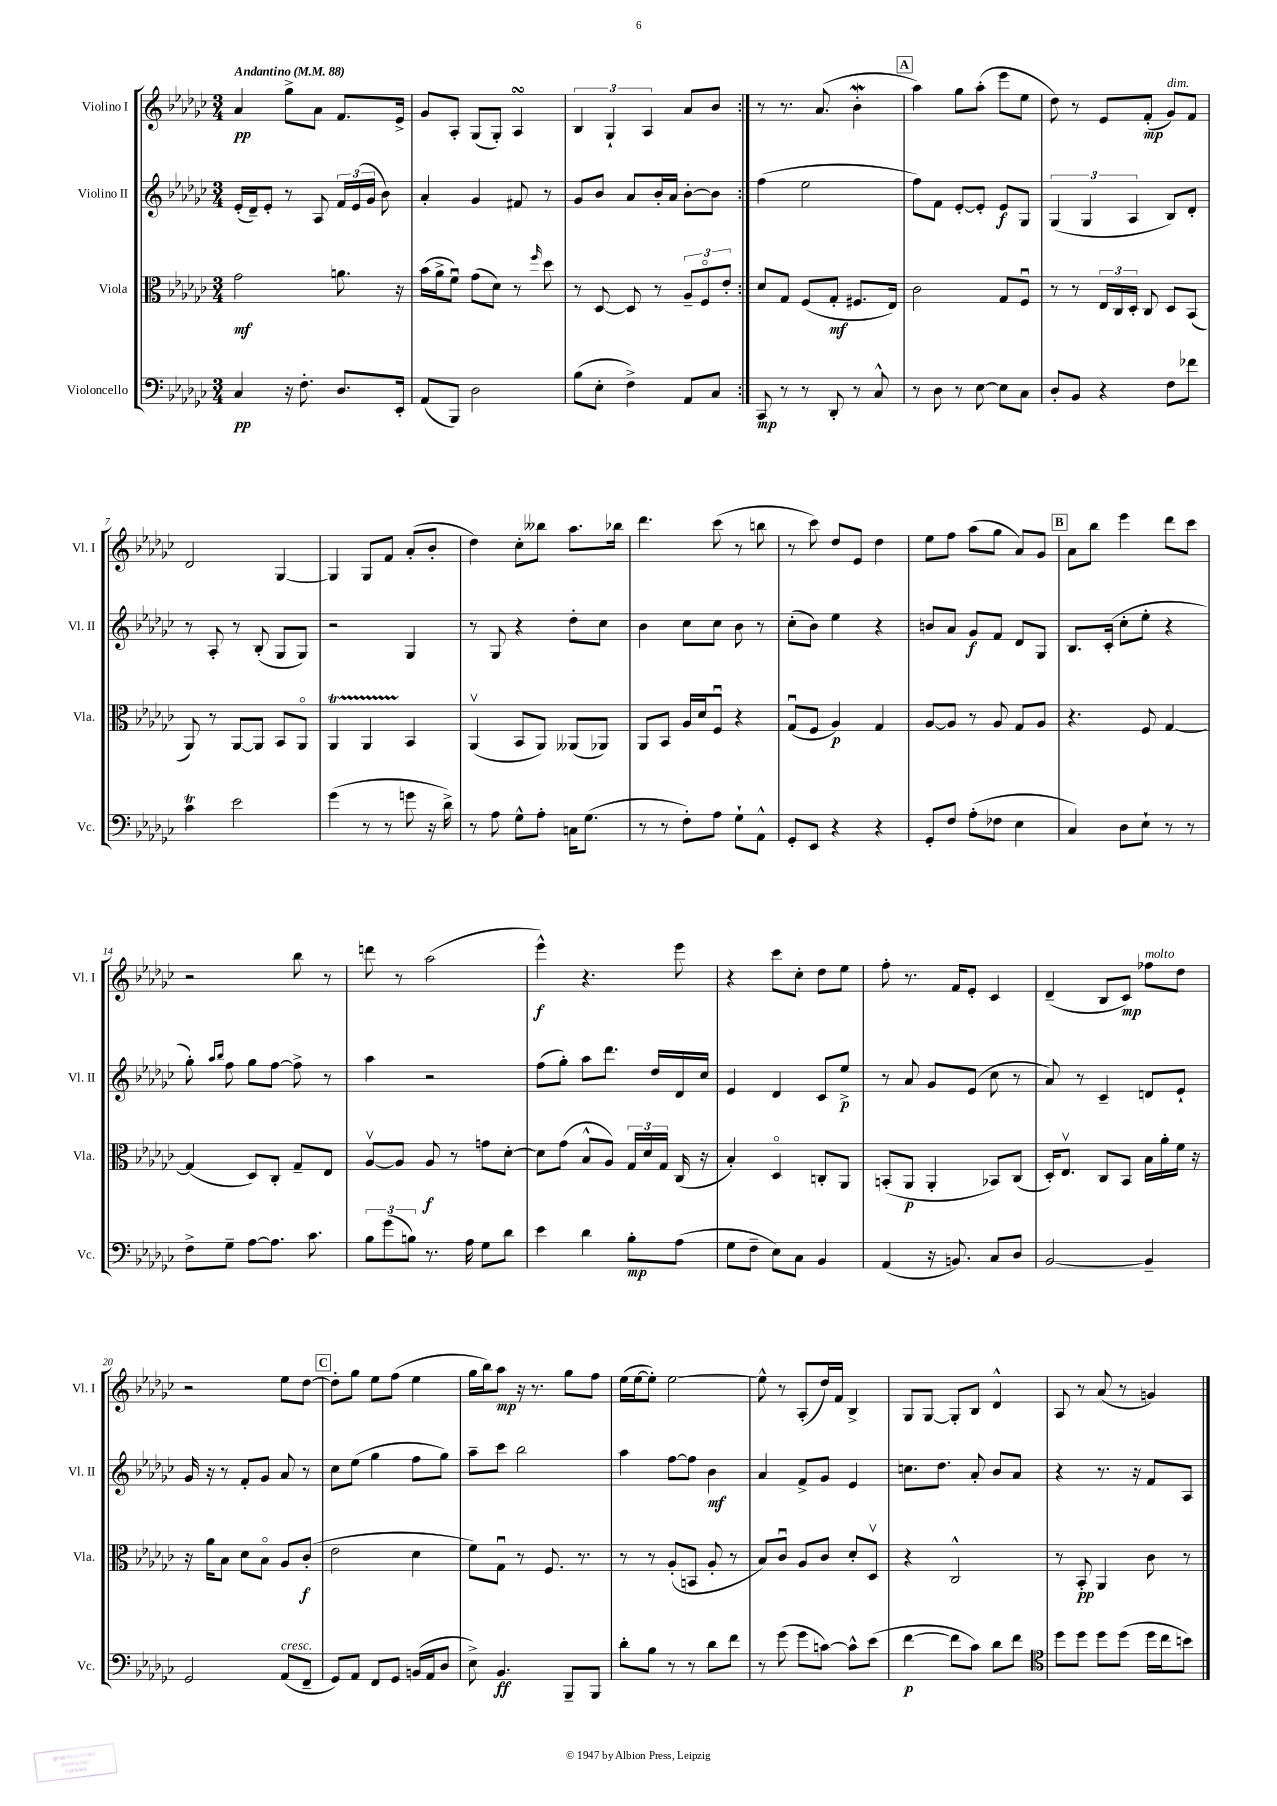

**kern	**dynam	**kern	**dynam	**kern	**dynam	**kern	**dynam
*part4	*part4	*part3	*part3	*part2	*part2	*part1	*part1
*staff4	*staff4	*staff3	*staff3	*staff2	*staff2	*staff1	*staff1
*I"Violoncello	*	*I"Viola	*	*I"Violino II	*	*I"Violino I	*
*I'Vc.	*	*I'Vla.	*	*I'Vl. II	*	*I'Vl. I	*
*clefF4	*	*clefC3	*	*clefG2	*	*clefG2	*
*k[b-e-a-d-g-c-]	*	*k[b-e-a-d-g-c-]	*	*k[b-e-a-d-g-c-]	*	*k[b-e-a-d-g-c-]	*
*M3/4	*	*M3/4	*	*M3/4	*	*M3/4	*
*MM88	*	*MM88	*	*MM88	*	*MM88	*
=1	=1	=1	=1	=1	=1	=1	=1
!	!	!	!	!	!	!LO:TX:a:B:t=Andantino	!
4C-/	pp	2g-\	mf	(16e-'/LL	.	4a-/	pp
.	.	.	.	16d-~/J)	.	.	.
.	.	.	.	8e-'/J	.	.	.
16r	.	.	.	8r	.	8gg-^\L	.
8.F'\	.	.	.	.	.	.	.
.	.	.	.	8A-/	.	8a-\J	.
8.D-/L	.	8.an\	.	24f/LL	.	8.f/L	.
.	.	.	.	(24e-/	.	.	.
.	.	.	.	24g-/JJ	.	.	.
.	.	.	.	8b-\)	.	.	.
16EE-'/Jk	.	16r	.	.	.	16e-^/Jk	.
=2	=2	=2	=2	=2	=2	=2	=2
(8AA-/L	.	(16b-\LL	.	4a-'/	.	8g-/L	.
.	.	16a-^\J	.	.	.	.	.
8BBB-/J)	.	8fu\J)	.	.	.	8A-'/J	.
2D-\	.	(8g-\L	.	4g-/	.	(8G-/L	.
.	.	8d-\J)	.	.	.	8G-'/J)	.
.	.	8r	.	8f#X/	.	4A-sSSS/	.
.	.	16qqff/	.	.	.	.	.
.	.	8dd-\	.	8r	.	.	.
=3	=3	=3	=3	=3	=3	=3	=3
(8B-\L	.	8r	.	8g-/L	.	6B-/	.
8E-'\J	.	[8D-/	.	8b-/J	.	.	.
.	.	.	.	.	.	6G-`/	.
4F^\)	.	8D-/]	.	8a-/L	.	.	.
.	.	.	.	.	.	6A-/	.
.	.	8r	.	16b-'/L	.	.	.
.	.	.	.	16a-/JJ	.	.	.
8AA-/L	.	12A-~/L	.	[8b-'\L	.	8a-/L	.
.	.	12F/	.	.	.	.	.
8C-/J	.	.	.	8b-\J]	.	8b-/J	.
.	.	12e-'/J	.	.	.	.	.
=4:|!	=4:|!	=4:|!	=4:|!	=4:|!	=4:|!	=4:|!	=4:|!
8CC-/	mp	8d-/L	.	(4ff\	.	8r	.
8r	.	8G-/J	.	.	.	8.r	.
8r	.	(8F/L	.	2ee-\	.	.	.
.	.	.	.	.	.	(8.a-/	.
8DD-'/	.	8G-'/J	mf	.	.	.	.
8r	.	8.F#X/L	.	.	.	4b-W'\	.
8C-^^/	.	.	.	.	.	.	.
.	.	16E-/Jk)	.	.	.	.	.
!!LO:REH:place=s1:t=A
=5	=5	=5	=5	=5	=5	=5	=5
8r	.	2c-\	.	8ff\L)	.	4aa-\)	.
8D-\	.	.	.	8f\J	.	.	.
8r	.	.	.	[8e-'/L	.	8gg-\L	.
[8E-\	.	.	.	8e-'/J]	.	(8aa-'\J	.
8E-\L]	.	8G-/L	.	8e-/L	f	8eee-\L	.
8C-\J	.	8Fu/J	.	8G-/J	.	8ee-\J	.
=6	=6	=6	=6	=6	=6	=6	=6
8D-'/L	.	8r	.	(6G-/	.	8dd-\)	.
8BB-/J	.	8r	.	.	.	8r	.
.	.	.	.	6G-/	.	.	.
4r	.	24E-/LL	.	.	.	8e-/L	.
.	.	24C-/	.	.	.	.	.
.	.	24D-'/JJ	.	6A-/	.	.	.
.	.	8C-/	.	.	.	(8f'/J	mp
!	!	!	!	!	!	!LO:TX:a:i:t=dim.	!
8F\L	.	8D-/L	.	8B-/L)	.	8g-/L)	.
8f-X\J	.	(8BB-/J	.	8d-'/J	.	8f/J	.
!!LO:LB:g=z
=7	=7	=7	=7	=7	=7	=7	=7
4c-T\	.	8AA-/)	.	8r	.	2d-/	.
.	.	8r	.	8A-'/	.	.	.
2e-\	.	[8AA-/L	.	8r	.	.	.
.	.	8AA-/J]	.	(8B-'/	.	.	.
.	.	8BB-/L	.	8G-/L	.	[4G-/	.
.	.	8AA-/J	.	8G-/J)	.	.	.
=8	=8	=8	=8	=8	=8	=8	=8
(4g-\	.	4AA-T/	.	2r	.	4G-/]	.
8r	.	4AA-TTT/	.	.	.	8G-/L	.
8r	.	.	.	.	.	8f/J	.
8gn\	.	4BB-/	.	4G-/	.	(8a-'/L	.
16r	.	.	.	.	.	8b-'/J	.
16d-^\)	.	.	.	.	.	.	.
=9	=9	=9	=9	=9	=9	=9	=9
8r	.	(4AA-v/	.	8r	.	4dd-\)	.
8A-\	.	.	.	8G-/	.	.	.
8G-^^\L	.	8BB-/L	.	4r	.	8cc-'\L	.
8A-'\J	.	8AA-/J)	.	.	.	8bb--X\J	.
16Cn\KL	.	(8AA--X/L	.	8dd-'\L	.	8.aa-\L	.
(8.G-\J	.	.	.	.	.	.	.
.	.	8AA-X/J)	.	8cc-\J	.	.	.
.	.	.	.	.	.	16bb-X\Jk	.
=10	=10	=10	=10	=10	=10	=10	=10
8r	.	8AA-/L	.	4b-\	.	4.ddd-\	.
8r	.	8BB-/J	.	.	.	.	.
8F'\L)	.	16A-/LL	.	8cc-\L	.	.	.
.	.	16d-/J	.	.	.	.	.
8A-\J	.	8Fu/J	.	8cc-\J	.	(8ccc-\	.
8G-`\L	.	4r	.	8b-\	.	8r	.
8AA-^^\J	.	.	.	8r	.	8bbn\	.
=11	=11	=11	=11	=11	=11	=11	=11
8GG-'/L	.	(8G-u/L	.	(8cc-'\L	.	8r	.
8EE-/J	.	8F/J	.	8b-\J)	.	8ccc-\)	.
4r	.	4A-/)	p	4ee-\	.	8dd-/L	.
.	.	.	.	.	.	8e-/J	.
4r	.	4G-/	.	4r	.	4dd-\	.
=12	=12	=12	=12	=12	=12	=12	=12
8GG-'/L	.	[8A-/L	.	8bn/L	.	8ee-\L	.
8F/J	.	8A-/J]	.	8a-/J	.	8ff\J	.
(8A-'\L	.	8r	.	8g-/L	f	(8aa-\L	.
8F-X\J	.	8A-/	.	8f/J	.	8gg-\J	.
4E-\	.	8G-/L	.	8d-/L	.	8a-/L)	.
.	.	8A-/J	.	8G-/J	.	8g-/J	.
!!LO:REH:place=s1:t=B
=13	=13	=13	=13	=13	=13	=13	=13
4C-/)	.	4.r	.	8.B-/L	.	8a-\L	.
.	.	.	.	.	.	8bb-\J	.
.	.	.	.	(16c-'/Jk	.	.	.
8D-\L	.	.	.	8cc-'\L	.	4eee-\	.
8E-`\J	.	8F/	.	8ee-'\J	.	.	.
8r	.	[4G-/	.	4r	.	8ddd-\L	.
8r	.	.	.	.	.	8ccc-\J	.
!!LO:LB:g=z
=14	=14	=14	=14	=14	=14	=14	=14
8F^\L	.	(4G-/]	.	8gg-'\)	.	2r	.
.	.	.	.	16qqaa-/LL	.	.	.
.	.	.	.	16qqbb-/JJ	.	.	.
8G-~\J	.	.	.	8ff\	.	.	.
[8A-\L	.	8D-/L)	.	8gg-\L	.	.	.
8.A-\J]	.	8C-'/J	.	[8ff\J	.	.	.
.	.	8G-~/L	.	8ff^\]	.	8bb-\	.
8.c-\	.	.	.	.	.	.	.
.	.	8E-/J	.	8r	.	8r	.
=15	=15	=15	=15	=15	=15	=15	=15
12B-\L	.	[8A-v/L	.	4aa-\	.	8dddn\	.
(12g-\	.	.	.	.	.	.	.
.	.	8A-/J]	.	.	.	8r	.
12Bn\J)	.	.	.	.	.	.	.
8.r	.	8A-/	f	2r	.	(2aa-\	.
.	.	8r	.	.	.	.	.
16A-\	.	.	.	.	.	.	.
8G-\L	.	8gn\L	.	.	.	.	.
8d-\J	.	[8d-'\J	.	.	.	.	.
=16	=16	=16	=16	=16	=16	=16	=16
4e-\	.	8d-\L]	.	(8ff\L	.	4eee-^^\)	f
.	.	(8g-\J	.	8gg-'\J)	.	.	.
4d-\	.	8B-^^/L	.	8aa-\L	.	4.r	.
.	.	8A-/J)	.	8.ddd-\J	.	.	.
8B-'\L	mp	24G-/LL	.	.	.	.	.
.	.	24d-/	.	.	.	.	.
.	.	.	.	16dd-/LL	.	.	.
.	.	24G-/JJ	.	.	.	.	.
(8A-\J	.	(16C-/	.	16d-/	.	8eee-\	.
.	.	16r	.	16cc-/JJ	.	.	.
=17	=17	=17	=17	=17	=17	=17	=17
8G-\L	.	4B-'/)	.	4e-/	.	4r	.
8F~\J	.	.	.	.	.	.	.
8E-\L)	.	4D-/	.	4d-/	.	8ccc-\L	.
8C-\J	.	.	.	.	.	8cc-'\J	.
4BB-/	.	8Cn'/L	.	8c-/L	.	8dd-\L	.
.	.	8AA-/J	.	8ee-^/J	p	8ee-\J	.
=18	=18	=18	=18	=18	=18	=18	=18
(4AA-/	.	(8BBn'/L	.	8r	.	8ff'\	.
.	.	8AA-/J	p	8a-/	.	8.r	.
16r	.	4AA-'/	.	8g-/L	.	.	.
8.BBn/)	.	.	.	.	.	16f/KL	.
.	.	.	.	(8e-/J	.	8e-'/J	.
8C-/L	.	8BB-X/L)	.	8cc-\	.	4c-/	.
8D-/J	.	(8C-/J	.	8r	.	.	.
=19	=19	=19	=19	=19	=19	=19	=19
[2BB-/	.	16D-'/KL)	.	8a-/)	.	(4d-~/	.
.	.	8.E-v/J	.	.	.	.	.
.	.	.	.	8r	.	.	.
.	.	8C-/L	.	4c-~/	.	8B-/L	.
.	.	8BB-/J	.	.	.	8c-/J)	mp
!	!	!	!	!	!	!LO:TX:a:i:t=molto	!
4BB-~/]	.	16B-\LL	.	8dn/L	.	8ff-X\L	.
.	.	16a-'\	.	.	.	.	.
.	.	16f\JJ	.	8e-`/J	.	8dd-\J	.
.	.	16r	.	.	.	.	.
!!LO:LB:g=z
=20	=20	=20	=20	=20	=20	=20	=20
2GG-/	.	16r	.	16g-/	.	2r	.
.	.	16a-\KL	.	16r	.	.	.
.	.	8B-\J	.	8r	.	.	.
.	.	8d-\L	.	8f'/L	.	.	.
.	.	8B-\J	.	8g-/J	.	.	.
!LO:TX:a:i:t=cresc.	!	!	!	!	!	!	!
(8AA-/L	.	8A-/L	.	8a-/	.	8ee-\L	.
8FF~/J	.	(8c-'/J	f	8r	.	[8dd-\J	.
!!LO:REH:place=s1:t=C
=21	=21	=21	=21	=21	=21	=21	=21
8GG-/L)	.	2e-\	.	8cc-\L	.	8dd-'\L]	.
8AA-/J	.	.	.	(8ee-\J	.	8gg-\J	.
8FF/L	.	.	.	4gg-\	.	8ee-\L	.
8GG-/J	.	.	.	.	.	(8ff\J	.
(16BBn/LL	.	4d-\	.	8ff\L	.	4ee-\	.
16AA-/J	.	.	.	.	.	.	.
8D-/J	.	.	.	8gg-\J)	.	.	.
=22	=22	=22	=22	=22	=22	=22	=22
8E-^\)	.	8f\L)	.	8aa-~\L	.	16gg-\LL	.
.	.	.	.	.	.	16bb-\J)	.
4.BB-/	ff	8G-u\J	.	8ccc-\J	.	8aa-\J	mp
.	.	8r	.	2bb-\	.	16r	.
.	.	.	.	.	.	8.r	.
.	.	8.F/	.	.	.	.	.
8BBB-~/L	.	.	.	.	.	8gg-\L	.
.	.	8.r	.	.	.	.	.
8BBB-/J	.	.	.	.	.	8ff\J	.
=23	=23	=23	=23	=23	=23	=23	=23
8d-'\L	.	8r	.	4aa-\	.	(16ee-\LL	.
.	.	.	.	.	.	[16ee-\J	.
8B-\J	.	8r	.	.	.	8ee-'\J])	.
8r	.	(8A-'/L	.	[8ff\L	.	[2ee-\	.
8r	.	8BBn/J	.	8ff\J]	.	.	.
8d-\L	.	8A-'/	.	4b-\	mf	.	.
8f\J	.	8r	.	.	.	.	.
=24	=24	=24	=24	=24	=24	=24	=24
8r	.	8B-/L)	.	4a-/	.	8ee-^^\]	.
(8g-\	.	8c-u/J	.	.	.	8r	.
8g-\L	.	8A-/L	.	8f^/L	.	(8A-'/L	.
[8cn\J)	.	8c-/J	.	8g-/J	.	16dd-/L)	.
.	.	.	.	.	.	16f/JJ	.
8c^^\L]	.	8d-'/L	.	4e-/	.	4B-^/	.
(8e-\J	.	8D-v/J	.	.	.	.	.
=25	=25	=25	=25	=25	=25	=25	=25
[4f\	p	4r	.	8.ccn\L	.	8G-/L	.
.	.	.	.	.	.	[8G-/J	.
.	.	.	.	8.dd-\J	.	.	.
8f\L]	.	2C-^^/	.	.	.	8G-'/L]	.
8c-\J)	.	.	.	8a-'/	.	8B-/J	.
8d-\L	.	.	.	8b-/L	.	4d-^^/	.
8f\J	.	.	.	8a-/J	.	.	.
=26	=26	=26	=26	=26	=26	=26	=26
*clefC4	*	*	*	*	*	*	*
8dd-\L	.	8r	.	4r	.	8A-/	.
8dd-\J	.	8BB-'/	pp	.	.	8r	.
8dd-\L	.	4AA-/	.	8.r	.	(8a-/	.
(8dd-\J	.	.	.	.	.	8r	.
.	.	.	.	16r	.	.	.
16dd-\LL	.	8c-\	.	8f/L	.	4gn/)	.
16cc-\J	.	.	.	.	.	.	.
8bn\J)	.	8r	.	8A-/J	.	.	.
==	==	==	==	==	==	==	==
*-	*-	*-	*-	*-	*-	*-	*-
